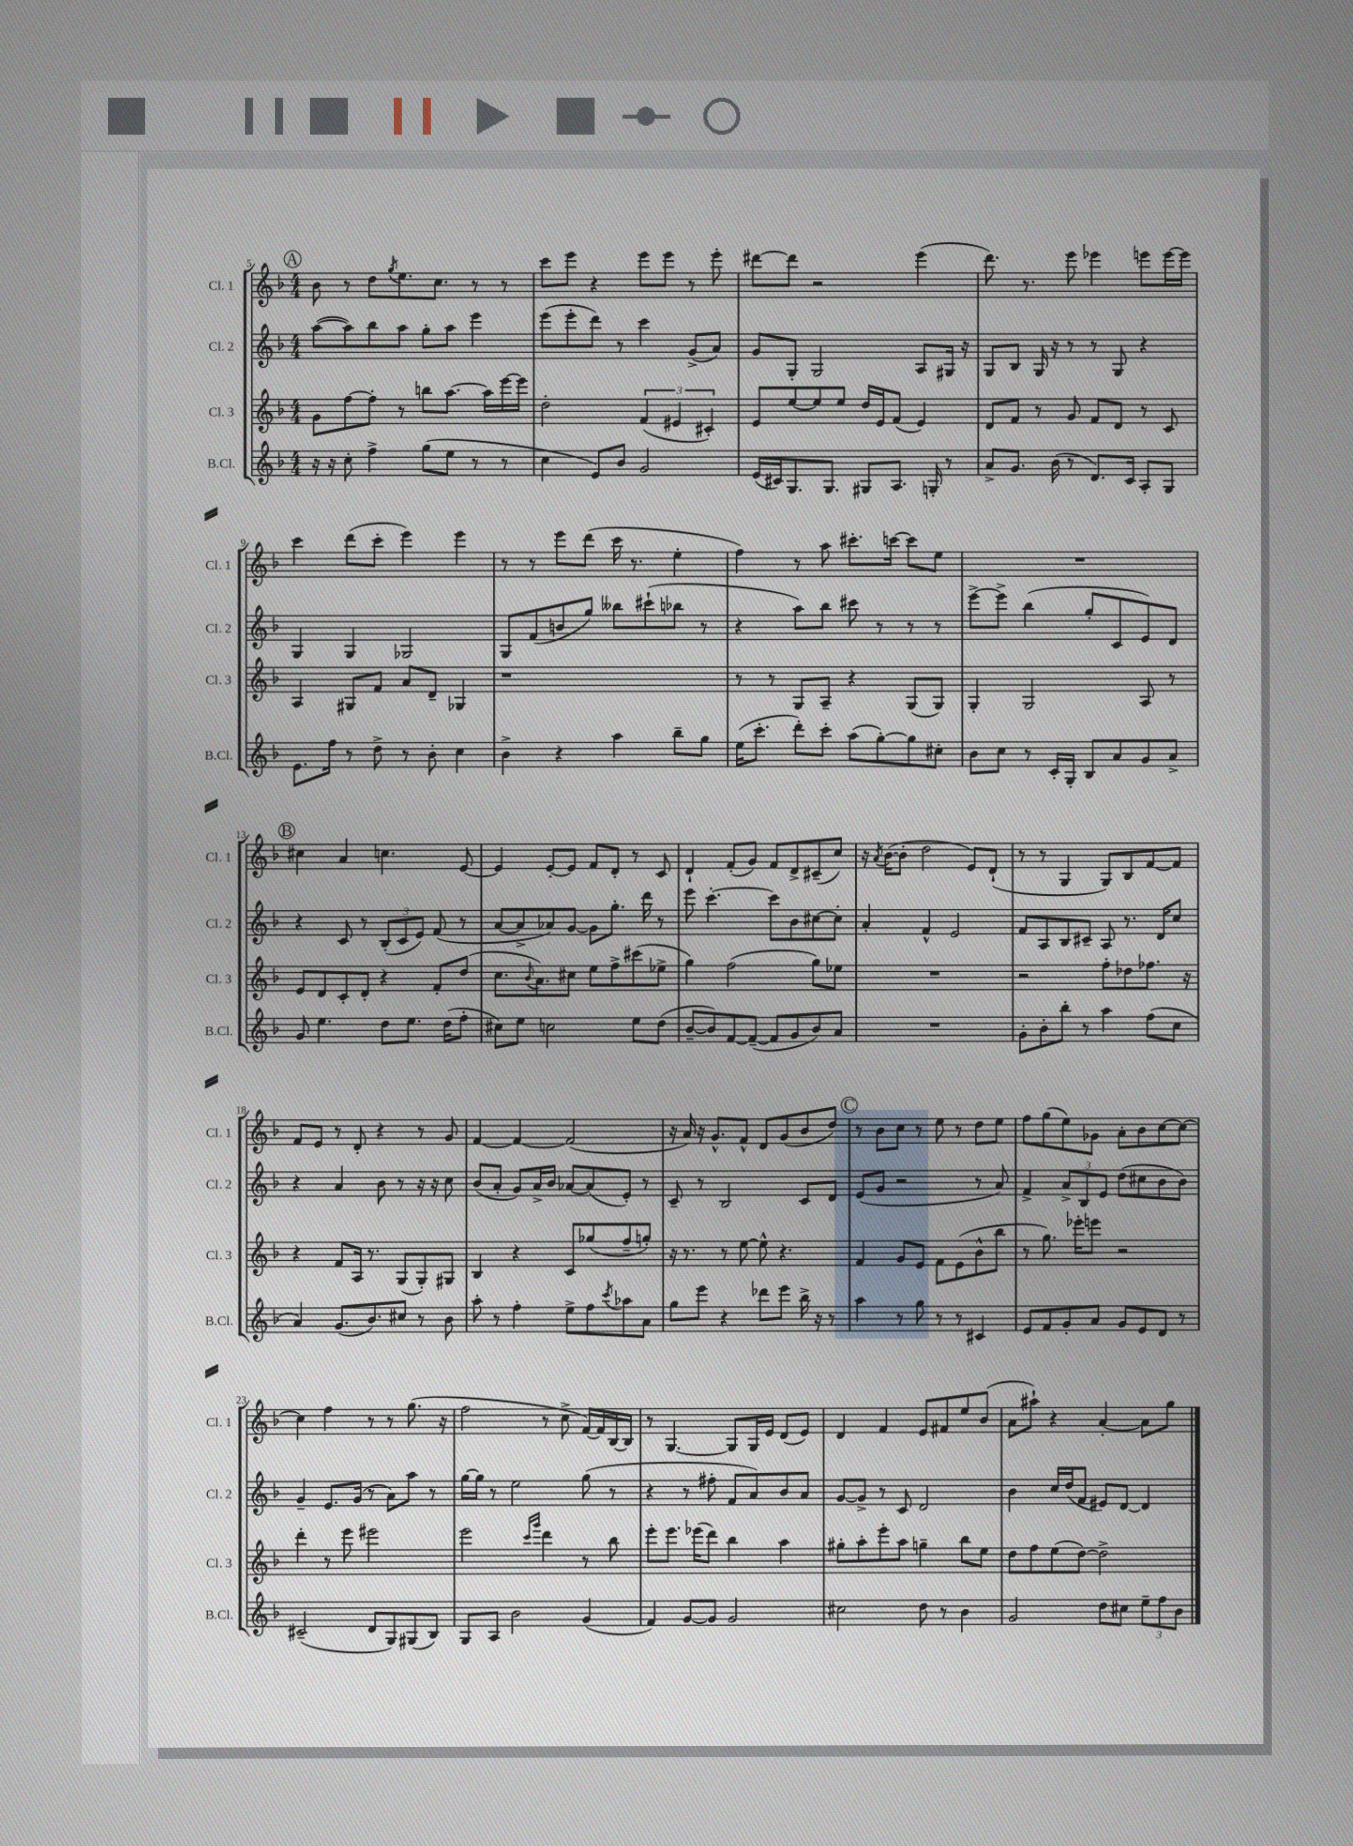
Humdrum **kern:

**kern	**kern	**kern	**kern
*staff4	*staff3	*staff2	*staff1
*clefG2	*clefG2	*clefG2	*clefG2
*k[b-]	*k[b-]	*k[b-]	*k[b-]
*M4/4	*M4/4	*M4/4	*M4/4
16r	8g	([8aa	8b-
16r	.	.	.
8cc'	[8ff	8aa])	8r
4ff^	8ff']	8bb-	8dd
.	.	.	8qgg
.	8r	8aa	8.ee
(8gg	8bb	8gg'	.
.	.	.	8.cc
8ee	[8.aa	8aa	.
8r	.	4eee	8r
.	16aa]	.	.
8r	[16eee	.	8r
.	16eee]	.	.
=	=	=	=
4cc	2dd'	(8eee	8ccc
.	.	8eee'	8eee
8e)	.	8ddd)	4r
8b-	.	8r	.
2g	(6f	4ccc	8eee
.	.	.	8eee
.	6e#	.	.
.	.	(8g^	8r
.	6c#')	.	.
.	.	8a)	8eee'
=	=	=	=
(16e	8e	8g	[8ddd#
16c#)	.	.	.
8.G	[8ee	8G'	8ddd#]
.	8ee]	2G	2r
8.G	.	.	.
.	8ee	.	.
8G#	16dd	.	.
.	16e	.	.
8.A	(8f	.	.
.	4e)	8A	(4eee
16G'	.	.	.
8r	.	16G#	.
.	.	16r	.
=	=	=	=
8a^	8d	8G	8.ddd)
8.g	8f	8B-	.
.	.	.	8.r
.	8r	16G	.
(16b-	.	16r	.
8r	8g	8r	8eee
8.d)	8f	8r	4eee-
.	8d	8G	.
16c	.	.	.
8A'	8r	4r	8eee
8G	8c	.	[16eee
.	.	.	16eee]
=	=	=	=
8.e	4A	4G	4ccc
16ff	.	.	.
8r	8G#	4G	(8ddd
8dd^	8f	.	8ccc'
8r	8a	2G-	4eee)
8b-'	8d~	.	.
4cc	4G-	.	4eee
=	=	=	=
4b-^	1r	8G	8r
.	.	(8f	8r
4r	.	8b	8eee
.	.	8gg)	(8ddd
4aa	.	8bb--	16ccc
.	.	.	8.r
.	.	(8ccc#`	.
8bb-~	.	8bb-	4ee'
8gg	.	8r	.
=	=	=	=
(16ee	8r	4r	4ff)
8.ccc'	.	.	.
.	8r	.	.
8ddd')	8G	8aa)	8r
8ccc'	8A~	8bb-	8aa
(8aa	4r	8ccc#	8.ccc#'
[8gg')	.	8r	.
.	.	.	[16ccc
8gg]	(8G	8r	8ccc]
8cc#'	8G)	8r	8ee
=	=	=	=
8b-	4G'	[8eee^	1r
8cc	.	8eee^]	.
8r	2G	(4bb-	.
16c'	.	.	.
16G'	.	.	.
8B-	.	8gg'	.
8a	.	8c	.
8g	8A	8e)	.
8a^	8r	8d	.
=	=	=	=
8g	8e	4r	4cc#
4.ee	8d	.	.
.	8c'	8c	4a
.	8d'	8r	.
8dd	4r	(12B-'	4.cc
.	.	12c	.
8.ee	.	.	.
.	.	12e)	.
.	8f'	(8f	.
(16dd	.	.	.
8ff'	(8dd	8r	[8e
=	=	=	=
8cc#)	8.cc	[8a	4e]
8ee	.	8a^]	.
.	8qqb-	.	.
.	8.a)	.	.
2cc	.	8a-)	[8e'
.	8cc#	[8g	8e]
.	8ee	8g]	8f
.	8ff^	8.gg'	8d'
8ee	(8ccc#	.	8r
.	.	16ddd	.
(8dd	8ee-^	8r	8c
=	=	=	=
[8b-~	4gg)	8eee	4d`
8b-])	.	[4.ccc'	.
[8f	(2ff	.	(8f'
(8f~_	.	.	8g)
8f]	.	8ccc]	8f
8g	.	8b-	8d^
8b-)	8gg)	[8cc#	(8c#~
8a	8ee-	8cc#']	8cc)
=	=	=	=
1r	1r	4a'	16r
.	.	.	8qa
.	.	.	([16b-
.	.	.	8b-']
.	.	4f^^	2dd
.	.	2e	.
.	.	.	8e)
.	.	.	(8d`
=	=	=	=
8g'	2r	8f	8r
8b-'	.	8A	8r
8bb-'	.	8B-	4G
8r	.	8c#~	.
4aa	8ff'	8A	8G)
.	8dd-	8.r	8B-
(8ff	8.ff-	.	[8f
.	.	16d	.
8cc	.	8cc	8f]
.	16r	.	.
=	=	=	=
4a)	4r	4r	8f
.	.	.	8e
(8.g	8f	4a	8r
.	16A	.	8d'
8.b-)	8.r	.	.
.	.	8b-	4r
8cc#	(8G	8r	.
8r	8G')	16r	8r
.	.	16r	.
8b-	8G#	8cc	8g
=	=	=	=
8aa'	4B-	(8b-	[4f
8r	.	8a'	.
4ff'	4r	8g)	4f_
.	.	16a^	.
.	.	16b-	.
8ee^	8c	[8a-	(2f]
8ff	(8gg-	(8a-]	.
8qccc	.	.	.
8aa-	8ff~	8e')	.
8a	8gg')	8r	.
=	=	=	=
8gg	16r	8c~	16r
.	8.r	.	16a)
8eee	.	8r	16r
.	.	.	8.g^^
4r	8r	2B-	.
.	[8ee	.	8f^^
8ddd-	8ee^^]	.	8d
8eee	4.r	.	(8g
16bb-^	.	8c	8b-
16r	.	.	.
8r	.	8d	8dd)
=	=	=	=
4aa	4f	(8e	8r
.	.	8g	8b-
8r	8g	2r	8cc
8gg	8e	.	8r
8r	8f	.	8ee
8r	(8e	.	8r
4c#	8b-^^	8r	8dd
.	8bb-	8a)	8ee
=	=	=	=
8e	8r	4f^	8ff
8f	8.gg)	.	(8gg
8g'	.	12a^	8ee)
.	16eee-'	.	.
.	.	12B-	.
8a	8eee	.	8g-
.	.	12e	.
8g	2r	(8dd	8a'
8e	.	8cc#	8b-
8d	.	8b-	[8cc
8r	.	8b-)	8cc_
=	=	=	=
(2c#~	4ddd'	4g~	4cc]
.	8r	8.e	4ff
.	8eee	.	.
.	.	(16g	.
8d	2eee#	8r	8r
8G)	.	8a)	8r
(8G#	.	8aa	(8.gg
8B-)	.	8r	.
.	.	.	16r
=	=	=	=
8G	2eee	[16gg	2ff
.	.	16gg]	.
8A	.	8r	.
2b-	.	2ee	.
.	16qqccc	.	.
.	16qqggg	.	.
.	4ddd	.	8r
.	.	.	8cc^
(4g	8r	(8gg	[16f)
.	.	.	16f]
.	8bb-	8r	[16B-
.	.	.	16B-]
=	=	=	=
4f)	8eee'	4r	8r
.	8.eee	.	[4.G
[8g	.	8r	.
.	(16eee-	.	.
8g]	8ddd)	8ff#'	.
2g	4bb-	8f	8G]
.	.	8a)	16G
.	.	.	16e
.	4aa	8b-	(8d
.	.	8a	8e)
=	=	=	=
2cc#	8gg#'	[8g	4d
.	8aa'	8g^]	.
.	8eee'	8r	4f
.	8aa	8c	.
8dd	4gg~	2d	8e
8r	.	.	8f#
4b-	8bb-	.	8ee
.	8ee	.	(8b-
=	=	=	=
2g	8dd	4b-	8a
.	8ff	.	8aa#`)
.	(8ee	16cc	4r
.	.	(16dd	.
.	[8dd)	8f	.
8dd	2dd^]	8e#)	[4a'
8cc#	.	[8d	.
12ee~	.	4d]	8a]
12ff	.	.	.
.	.	.	8gg
12b-	.	.	.
==	==	==	==
*-	*-	*-	*-
